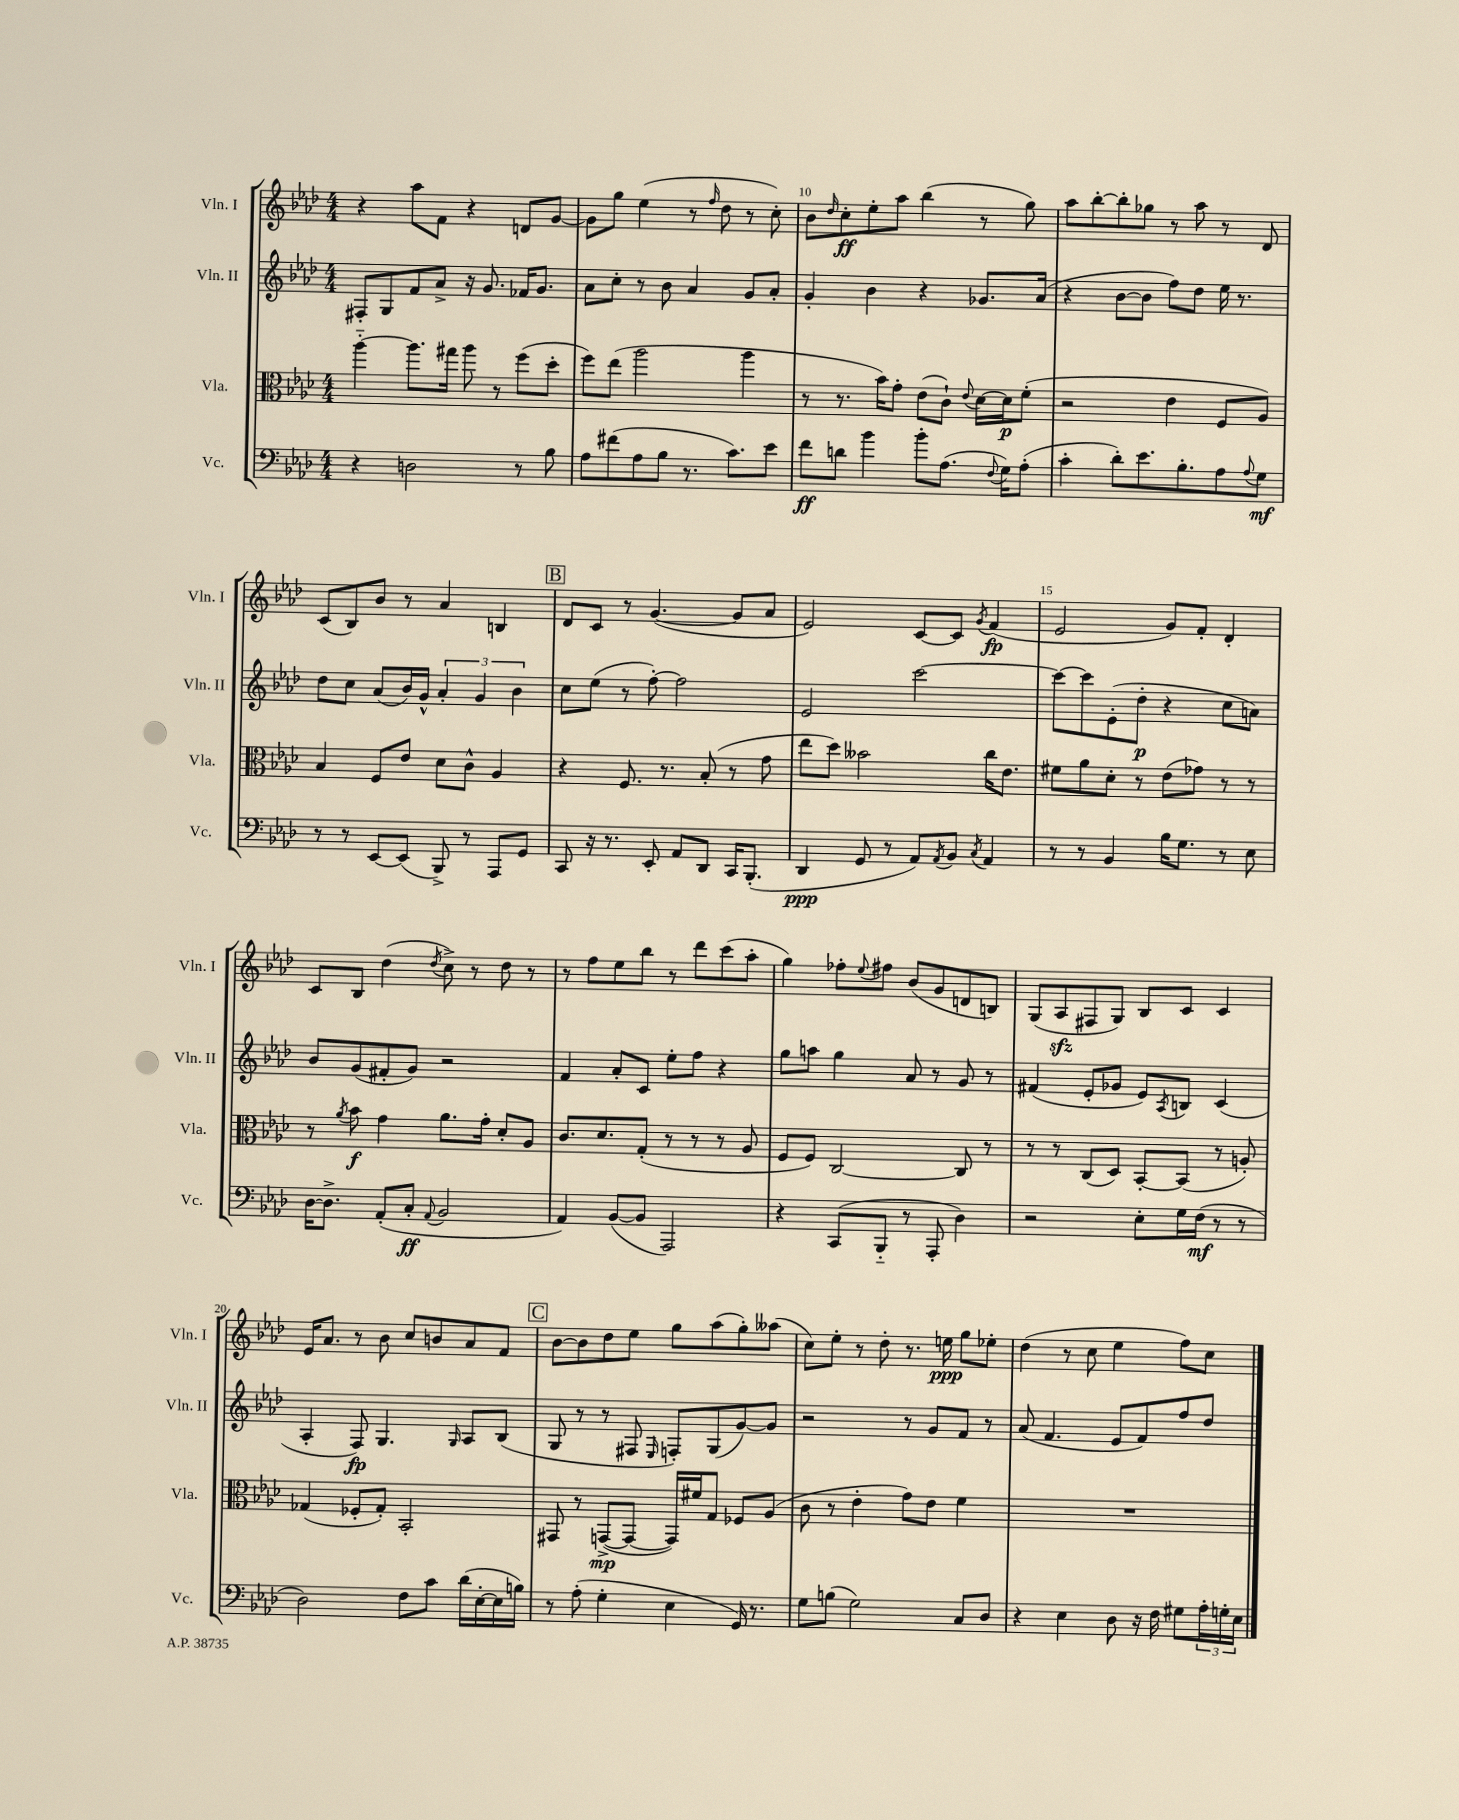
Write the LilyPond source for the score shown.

<<
\new StaffGroup <<
\new Staff = "s0" \with { instrumentName = "Vln. I" shortInstrumentName = "Vln. I" } {
    \clef treble \key aes \major \numericTimeSignature \time 4/4
    r4 aes''8 f'8 r4 d'8 g'8~ |
    g'8 g''8 ees''4( r8 \grace { f''16 } des''8 r8 c''8-.) |
    bes'8 \grace { des''16 } c''8-.\ff ees''8-. aes''8 bes''4( r8 g''8) |
    aes''8 bes''8~-. bes''8-. ges''8 r8 aes''8 r8 des'8 |
    c'8( bes8) bes'8 r8 aes'4 b4 |
    \mark \markup { \box "B" } des'8 c'8 r8 g'4.~( g'8 aes'8 |
    ees'2) c'8~ c'8 \acciaccatura { g'8 } f'4\fp( |
    ees'2 g'8) f'8-. des'4-. |
    c'8 bes8 des''4( \acciaccatura { des''8 } c''8->) r8 des''8 r8 |
    r8 f''8 ees''8 bes''8 r8 des'''8 c'''8( aes''8-. |
    g''4) fes''8-. \appoggiatura { ees''8 } fis''8 bes'8( g'8 d'8 b8) |
    g8( aes8\sfz fis8 g8) bes8 c'8 c'4 |
    ees'16 aes'8. r8 bes'8 c''8 b'8 aes'8 f'8 |
    \mark \markup { \box "C" } bes'8~ bes'8 des''8 ees''8 g''8 aes''8( g''8-.) aeses''8( |
    c''8) ees''8-. r8 des''8-. r8. e''16\ppp g''8 ees''8-. |
    des''4( r8 c''8 ees''4 f''8) c''8 \bar "|." |
}
\new Staff = "s1" \with { instrumentName = "Vln. II" shortInstrumentName = "Vln. II" } {
    \clef treble \key aes \major \numericTimeSignature \time 4/4
    fis8-. g8 f'8 aes'8-> r16 g'8. fes'16 g'8. |
    aes'8 c''8-. r8 bes'8 aes'4 g'8 aes'8-. |
    g'4-. bes'4 r4 ges'8. aes'16( |
    r4 bes'8~ bes'8 f''8) des''8 ees''16 r8. |
    des''8 c''8 aes'8( bes'16) g'16-^ \tuplet 3/2 { aes'4-. g'4 bes'4 } |
    \mark \markup { \box "B" } c''8 ees''8( r8 f''8~-.) f''2 |
    ees'2 c'''2~ |
    c'''8~ c'''8 ees'8-.( des''8-.\p r4 c''8 a'8) |
    bes'8 g'8( fis'8-. g'8) r2 |
    f'4 aes'8-. c'8 ees''8-. f''8 r4 |
    g''8 a''8 g''4 aes'8 r8 g'8 r8 |
    fis'4( ees'8-. ges'8 ees'8) \acciaccatura { aes8 } b8 c'4( |
    aes4-. f8\fp) g4. \grace { g16 } aes8 bes8( |
    \mark \markup { \box "C" } g8 r8 r8 fis8 \grace { ees16 } f8-.) g8( g'8~) g'8 |
    r2 r8 g'8 f'8 r8 |
    aes'8( f'4. ees'8 f'8) f''8 des''8 \bar "|." |
}
\new Staff = "s2" \with { instrumentName = "Vla." shortInstrumentName = "Vla." } {
    \clef alto \key aes \major \numericTimeSignature \time 4/4
    aes''4~-_ aes''8. gis''16 aes''8 r8 f''8( des''8-. |
    f''8) ees''8( aes''2 aes''4 |
    r8 r8. bes'16) g'8-. ees'8( c'8-!) \appoggiatura { ees'8 } des'16~ des'16\p f'8-.( |
    r2 ees'4 f8 aes8) |
    bes4 f8 ees'8 des'8 c'8-^ aes4 |
    \mark \markup { \box "B" } r4 f8. r8. bes8-.( r8 g'8 |
    ees''8 des''8) beses'2 c''16 ees'8. |
    fis'8 aes'8 des'8-. r8 ees'8( ges'8) r8 r8 |
    r8 \acciaccatura { aes'8 } bes'8\f g'4 aes'8. g'16-. des'8-. aes8 |
    c'8. des'8. g8-.( r8 r8 r8 aes8 |
    f8 f8) c2~ c8 r8 |
    r8 r8 c8( des8) bes,8~-. bes,8( r8 a8-.) |
    ges4( fes8-. ges8-.) bes,2-. |
    \mark \markup { \box "C" } gis,8 r8 g,8~->\mp( g,8~ g,16) fis'16 g8 fes8 aes8( |
    c'8 r8 ees'4-. g'8) ees'8 f'4 |
    R1 \bar "|." |
}
\new Staff = "s3" \with { instrumentName = "Vc." shortInstrumentName = "Vc." } {
    \clef bass \key aes \major \numericTimeSignature \time 4/4
    r4 d2 r8 bes8 |
    aes8 fis'8( aes8 bes8 r8. c'8.) ees'8 |
    f'8\ff d'8 bes'4 bes'8-. aes8.( \appoggiatura { f8 } g16) aes8-.( |
    c'4-. des'8-.) ees'8. bes8.-. aes8 \appoggiatura { aes8 } g8\mf |
    r8 r8 ees,8~ ees,8( bes,,8->) r8 aes,,8 g,8 |
    \mark \markup { \box "B" } c,8 r16 r8. ees,8-. aes,8 des,8 c,16 bes,,8.-.( |
    des,4\ppp g,8 r8 aes,8) \acciaccatura { aes,8 } bes,8 \acciaccatura { c8 } aes,4 |
    r8 r8 bes,4 bes16 g8. r8 ees8 |
    des16~ des8.-> aes,8-.( c8-.\ff \appoggiatura { aes,8 } bes,2 |
    aes,4) bes,8~( bes,8 aes,,2) |
    r4 c,8( bes,,8-_ r8 aes,,8-. des4) |
    r2 ees8-. g16 f16\mf( r8 r8 |
    des2) f8 c'8 des'16( ees16~-. ees16 b16) |
    \mark \markup { \box "C" } r8 aes8-.( g4-. ees4 g,16) r8. |
    g8 b8( g2) c8 des8 |
    r4 ees4 des8 r16 f16 gis8 \tuplet 3/2 { aes16-. g16-. ees16 } \bar "|." |
}
>>
>>
\layout { \context { \Score currentBarNumber = #8 \override BarNumber.break-visibility = ##(#f #t #t) barNumberVisibility = #(every-nth-bar-number-visible 5) } }
